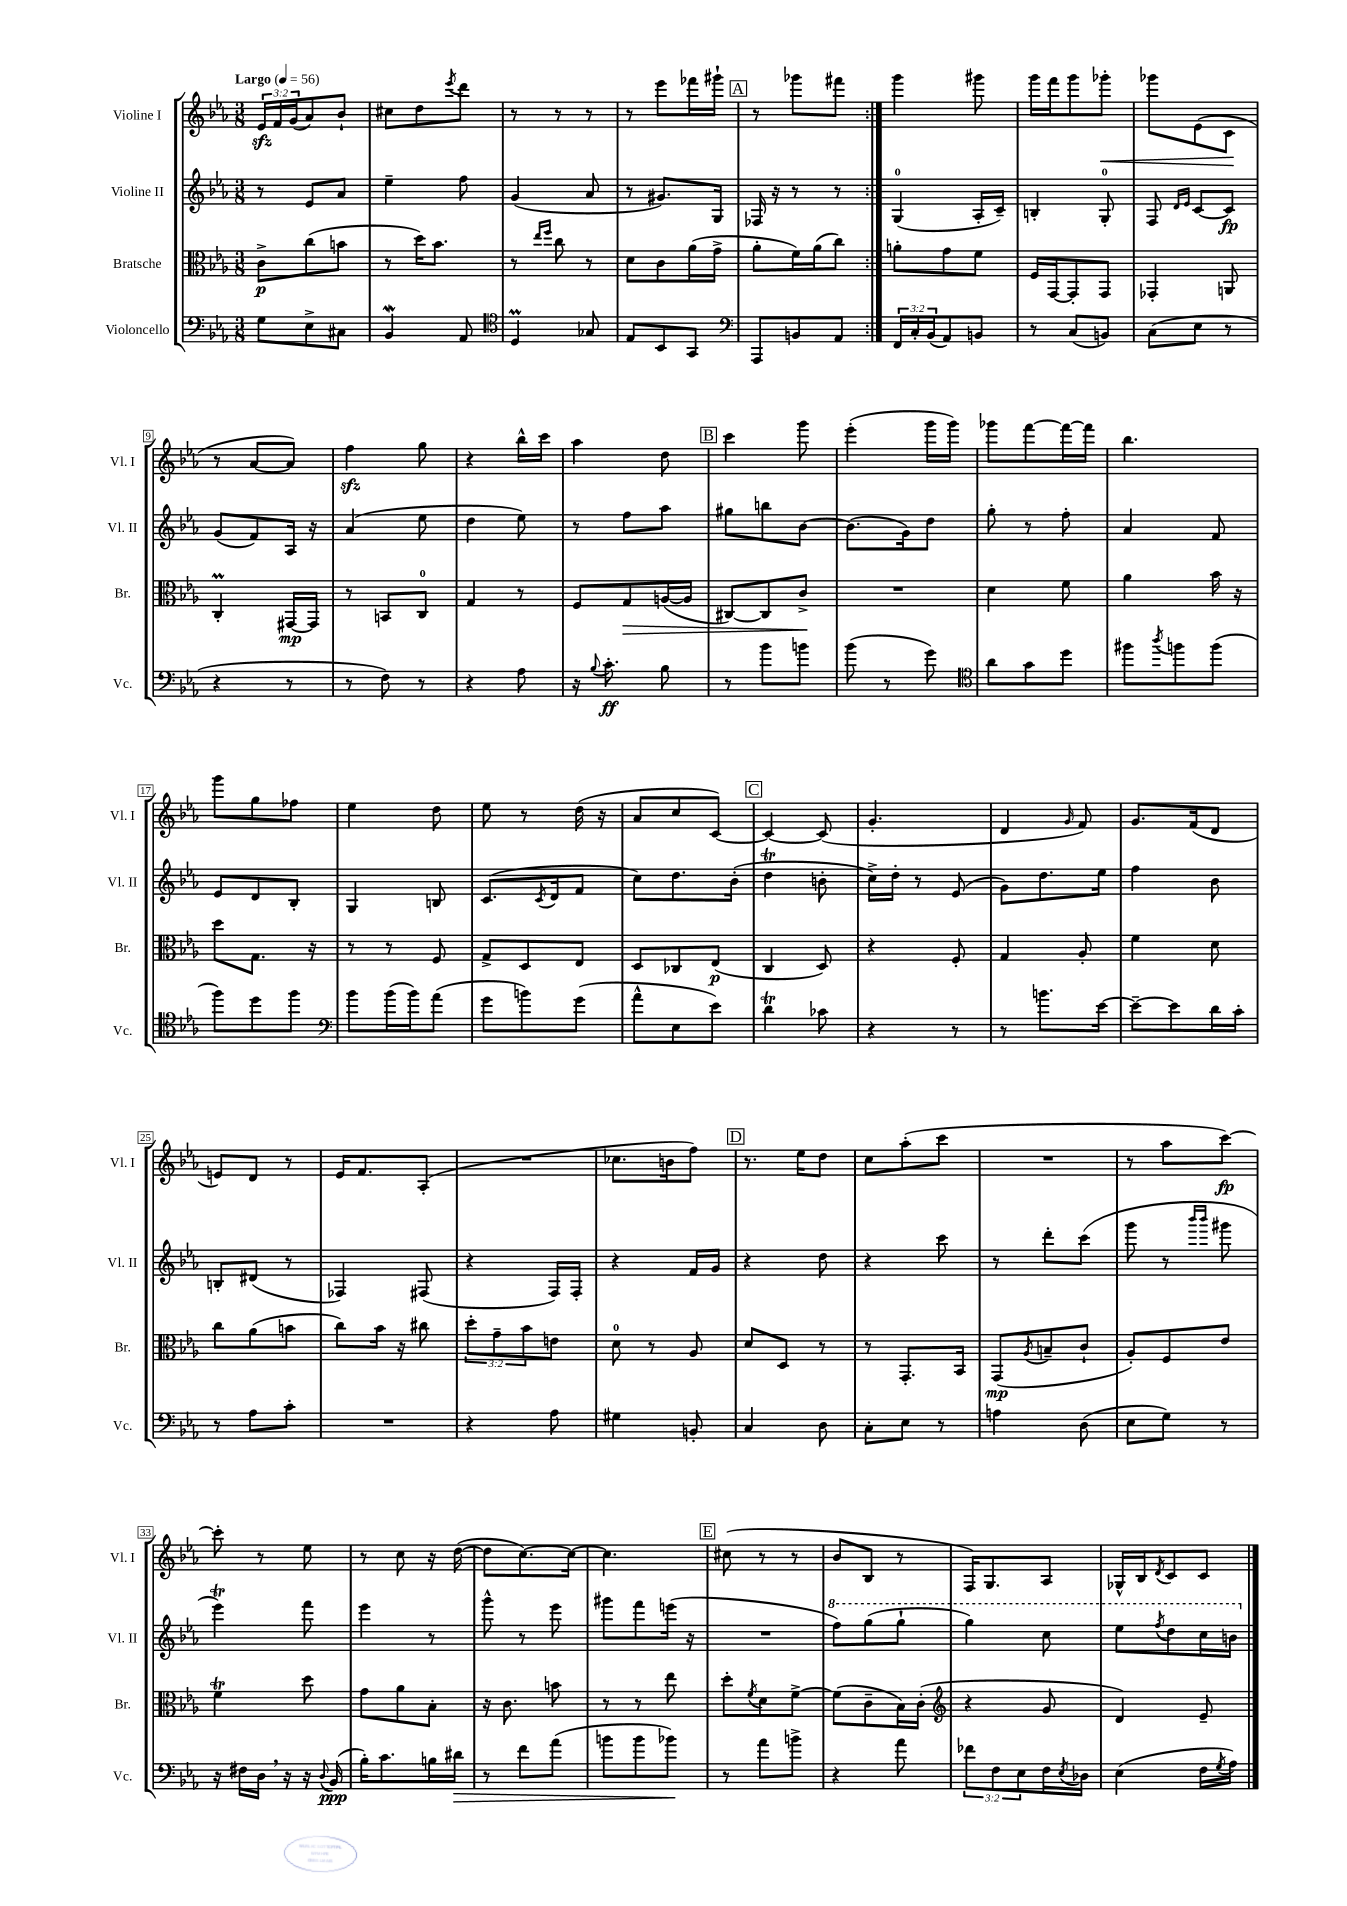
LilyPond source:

<<
\new StaffGroup <<
\new Staff = "s0" \with { instrumentName = "Violine I" shortInstrumentName = "Vl. I" } {
    \clef treble \key ees \major \numericTimeSignature \time 3/8 \override Staff.TupletNumber.text = #tuplet-number::calc-fraction-text \tempo "Largo" 4 = 56
    \repeat volta 2 { \tuplet 3/2 { ees'16\sfz f'16 g'16( } aes'8) bes'8-! |
    cis''8 d''8 \acciaccatura { ees'''8 } d'''8 |
    r8 r8 r8 |
    r8 ees'''8 fes'''16 gis'''16-! |
    \mark \markup { \box "A" } r8 ges'''8 fis'''8 | }
    g'''4 gis'''8 |
    g'''16 f'''16 g'''8 ges'''8-.\< |
    ges'''8 ees'8( c'8\! |
    r8 aes'8~ aes'8) |
    f''4\sfz g''8 |
    r4 bes''16-^ c'''16 |
    aes''4 d''8 |
    \mark \markup { \box "B" } c'''4 g'''8 |
    ees'''4-.( g'''16 g'''16) |
    ges'''8 f'''8~ f'''16~ f'''16 |
    bes''4. |
    g'''8 g''8 fes''8 |
    ees''4 d''8 |
    ees''8 r8 d''16( r16 |
    aes'8 c''8 c'8~) |
    \mark \markup { \box "C" } c'4~ c'8( |
    g'4.-. |
    d'4 \grace { g'16 } f'8) |
    g'8. f'16( d'8 |
    e'8) d'8 r8 |
    ees'16 f'8. aes8-.( |
    R4. |
    ces''8. b'16 f''8) |
    \mark \markup { \box "D" } r8. ees''16 d''8 |
    c''8 aes''8-.( c'''8 |
    R4. |
    r8 aes''8 c'''8~\fp) |
    c'''8-. r8 ees''8 |
    r8 c''8 r16 d''16~( |
    d''8 c''8.~) c''16~ |
    c''4. |
    \mark \markup { \box "E" } cis''8( r8 r8 |
    bes'8 bes8 r8 |
    f16) g8. aes8 |
    ges16-^ bes16 \acciaccatura { d'8 } c'8 c'8 \bar "|." |
}
\new Staff = "s1" \with { instrumentName = "Violine II" shortInstrumentName = "Vl. II" } {
    \clef treble \key ees \major \numericTimeSignature \time 3/8
    \repeat volta 2 { r8 ees'8 aes'8 |
    ees''4-- f''8 |
    g'4( aes'8 |
    r8 gis'8.) g16 |
    \mark \markup { \box "A" } fes16 r16 r8 r8 | }
    g4-0( aes16-. c'16--) |
    b4-. g8-0-. |
    f8 \grace { d'16 ees'16 } c'8~ c'8\fp |
    g'8( f'8) aes16 r16 |
    aes'4( ees''8 |
    d''4 ees''8) |
    r8 f''8 aes''8 |
    \mark \markup { \box "B" } gis''8 b''8 bes'8~ |
    bes'8.( g'16) d''8 |
    g''8-. r8 f''8-. |
    aes'4 f'8 |
    ees'8 d'8 bes8-. |
    g4 b8 |
    c'8.( \acciaccatura { c'8 } d'16 f'8 |
    c''8) d''8. bes'16-.( |
    \mark \markup { \box "C" } d''4\trill b'8-. |
    c''16->) d''16-. r8 ees'8( |
    g'8) d''8. ees''16 |
    f''4 bes'8 |
    b8-. dis'8( r8 |
    fes4) fis8( |
    r4 f16) f16-. |
    r4 f'16 g'16 |
    \mark \markup { \box "D" } r4 d''8 |
    r4 c'''8 |
    r8 d'''8-. c'''8( |
    g'''8 r8 \grace { bes'''16 bes'''16 } gis'''8 |
    ees'''4\trill) f'''8 |
    ees'''4 r8 |
    g'''8-^ r8 ees'''8 |
    gis'''8 f'''8 e'''16( r16 |
    \mark \markup { \box "E" } R4. |
    \ottava #1 f'''8) g'''8( g'''8-! |
    g'''4) c'''8 |
    ees'''8 \acciaccatura { f'''8 } d'''8 c'''16 b''16 \ottava #0 \bar "|." |
}
\new Staff = "s2" \with { instrumentName = "Bratsche" shortInstrumentName = "Br." } {
    \clef alto \key ees \major \numericTimeSignature \time 3/8 \override Staff.TupletNumber.text = #tuplet-number::calc-fraction-text
    \repeat volta 2 { c'8->\p c''8( b'8 |
    r8 d''16) bes'8. |
    r8 \grace { ees''16 f''16 } c''8 r8 |
    d'8 c'8 aes'16( g'16-> |
    \mark \markup { \box "A" } aes'8-. f'16) aes'16( c''8) | }
    a'8-. g'8 f'8 |
    f16 g,16~ g,8-. g,8 |
    ges,4-. a,8 |
    c4-.\prall gis,16~\mp gis,16 |
    r8 b,8 c8-0 |
    g4 r8 |
    f8 g8\> a16~( a16 |
    \mark \markup { \box "B" } cis8~) cis8 c'8->\! |
    R4. |
    d'4 f'8 |
    aes'4 bes'16 r16 |
    d''8 g8. r16 |
    r8 r8 f8 |
    g8-> d8 ees8 |
    d8 ces8 ees8\p( |
    \mark \markup { \box "C" } c4 d8) |
    r4 f8-. |
    g4 aes8-. |
    f'4 d'8 |
    c''8 aes'8( b'8 |
    c''8) bes'16 r16 cis''8 |
    \tuplet 3/2 { d''8-. g'8-- bes'8 } e'8 |
    d'8-0 r8 aes8 |
    \mark \markup { \box "D" } d'8 d8 r8 |
    r8 g,8.-. bes,16 |
    g,8\mp( \acciaccatura { aes8 } b8-- c'8-! |
    aes8-.) f8 ees'8 |
    f'4\trill d''8 |
    g'8 aes'8 bes8-. |
    r16 c'8. b'8 |
    r8 r8 ees''8 |
    \mark \markup { \box "E" } d''8-. \acciaccatura { f'8 } d'8 f'8~-> |
    f'8( c'8-- bes16) c'16-.( |
    \clef treble r4 g'8 |
    d'4) ees'8-- \bar "|." |
}
\new Staff = "s3" \with { instrumentName = "Violoncello" shortInstrumentName = "Vc." } {
    \clef bass \key ees \major \numericTimeSignature \time 3/8 \override Staff.TupletNumber.text = #tuplet-number::calc-fraction-text
    \repeat volta 2 { g8 ees8-> cis8 |
    bes,4\mordent aes,8 |
    \clef tenor d4\prall ges8 |
    ees8 bes,8 g,8 |
    \mark \markup { \box "A" } \clef bass aes,,8 b,8 aes,8 | }
    \tuplet 3/2 { f,16 c16-. bes,16( } aes,8) b,8 |
    r8 c8( b,8) |
    c8( ees8 r8 |
    r4 r8 |
    r8 f8) r8 |
    r4 aes8 |
    r16 \appoggiatura { bes8 } c'8.-.\ff bes8 |
    \mark \markup { \box "B" } r8 bes'8 b'8 |
    bes'8( r8 g'8) |
    \clef tenor aes'8 g'8 d''8 |
    fis''8 \acciaccatura { aes''8 } f''8 f''8( |
    f''8) d''8 f''8 |
    \clef bass bes'8 bes'16( bes'16) aes'8( |
    g'8 b'8) g'8( |
    aes'8-^ ees8 ees'8) |
    \mark \markup { \box "C" } d'4\trill ces'8 |
    r4 r8 |
    r8 b'8. ees'16~ |
    ees'8~-- ees'8 d'16 c'16-. |
    r8 aes8 c'8-. |
    R4. |
    r4 aes8 |
    gis4 b,8-. |
    \mark \markup { \box "D" } c4 d8 |
    c8-. ees8 r8 |
    a4 d8( |
    ees8 g8) r8 |
    r16 fis16 d16 \breathe r16 r16 \appoggiatura { d8 } bes,16\ppp( |
    bes16-.) c'8. b16 dis'16\> |
    r8 f'8 aes'8( |
    b'8 b'8 bes'8\!) |
    \mark \markup { \box "E" } r8 aes'8 b'8-> |
    r4 aes'8 |
    \tuplet 3/2 { fes'8 f8 ees8 } f16 \acciaccatura { ees8 } des16 |
    ees4( f16 \acciaccatura { g8 } aes16) \bar "|." |
}
>>
>>
\layout { \context { \Score \override BarNumber.stencil = #(make-stencil-boxer 0.1 0.3 ly:text-interface::print) } }
